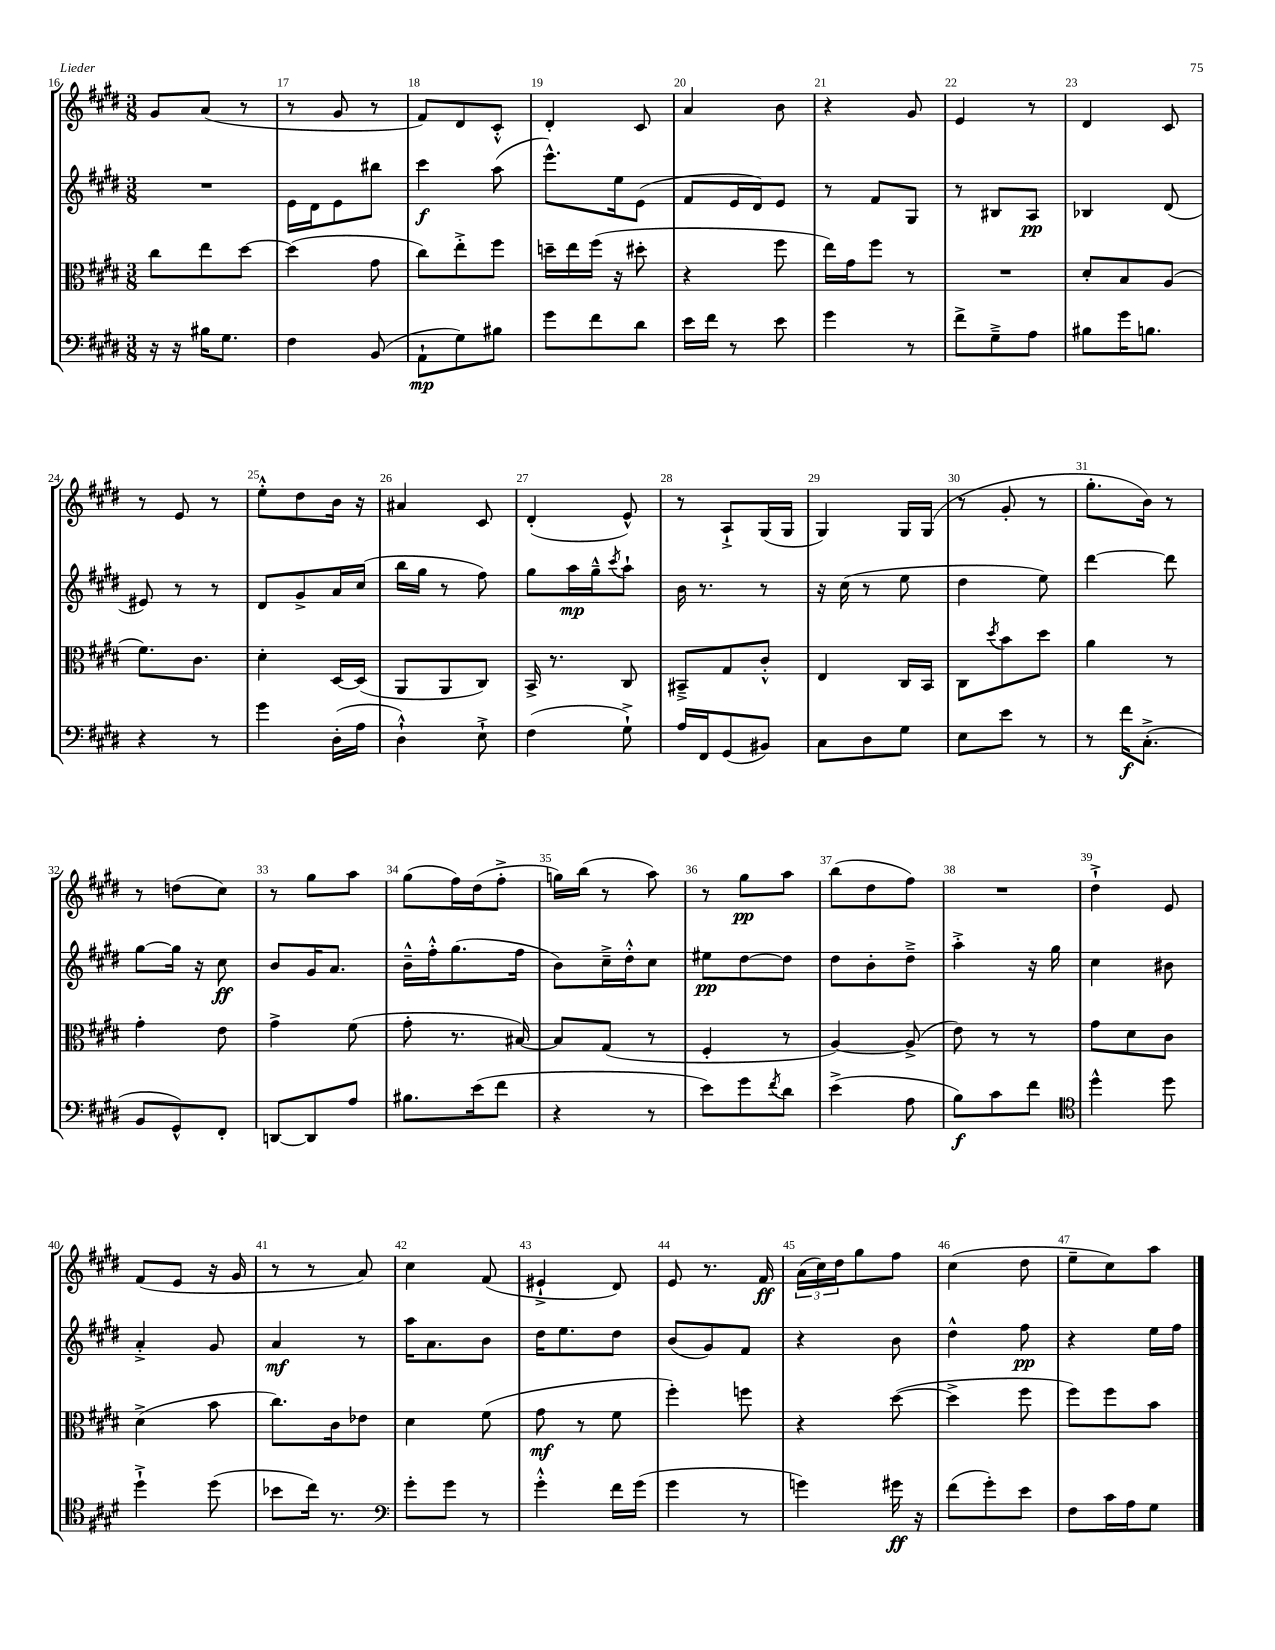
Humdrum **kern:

**kern	**kern	**kern	**kern
*staff4	*staff3	*staff2	*staff1
*clefF4	*clefC3	*clefG2	*clefG2
*k[f#c#g#d#]	*k[f#c#g#d#]	*k[f#c#g#d#]	*k[f#c#g#d#]
*M3/8	*M3/8	*M3/8	*M3/8
16r	8cc#\L	4.r	8g#/L
16r	.	.	.
16B#\LK	8ee\	.	(8a/J
8.G#\J	.	.	.
.	[8dd#\J	.	8r
=	=	=	=
4F#\	(4dd#\]	16e\LL	8r
.	.	16d#\J	.
.	.	8e\	8g#/
(8BB/	8g#\	8bb#\J	8r
=	=	=	=
8AA`\L	8cc#\L)	4ccc#\	8f#/L)
8G#\)	8ee'^\	.	8d#/
8B#\J	8ff#\J	(8aa\	8c#'^^/J
=	=	=	=
8g#\L	16dd~\LL	8.eee^^\L)	4d#'/
.	16ee\	.	.
8f#\	(16ff#\JJ	.	.
.	16r	16ee\k	.
8d#\J	8dd#'\	(8e\J	8c#/
=	=	=	=
16e\LL	4r	8f#/L	4a/
16f#\JJ	.	.	.
8r	.	16e/L	.
.	.	16d#/J)	.
8e\	8ff#\	8e/J	8b\
=	=	=	=
4g#\	16ee\LL)	8r	4r
.	16g#\J	.	.
.	8ff#\J	8f#/L	.
8r	8r	8G#/J	8g#/
=	=	=	=
8f#^\L	4.r	8r	4e/
8G#~^\	.	8B#/L	.
8A\J	.	8A/J	8r
=	=	=	=
8B#\L	8d#'/L	4B-/	4d#/
16g#\K	8B/	.	.
8.B\J	.	.	.
.	(8A/J	(8d#/	8c#/
=	=	=	=
4r	8.f#\L)	8e#/)	8r
.	.	8r	8e/
.	8.c#\J	.	.
8r	.	8r	8r
=	=	=	=
4g#\	4d#'\	8d#/L	8ee'^^\L
.	.	8g#^/	8dd#\
(16D#'\LL	[16D#/LL	16a/L	16b\Jk
16A\JJ	(16D#/]JJ	(16cc#/JJ	16r
=	=	=	=
4D#`^^\)	8AA/L	16bb\LL	4a#/
.	.	16gg#\JJ	.
.	8AA/	8r	.
8E`^\	8C#/J)	8ff#\)	8c#/
=	=	=	=
(4F#\	16BB^/	8gg#\L	(4d#'/
.	8.r	.	.
.	.	16aa\L	.
.	.	16gg#~^^\J	.
.	.	8qccc#/	.
8G#`^\)	8C#/	8aa`\J	8e^^/)
=	=	=	=
16A/LL	8BB#~^/L	16b\	8r
16FF#/J	.	8.r	.
(8GG#/	8G#/	.	8A`^/L
8BB#/J)	8c#'^^/J	8r	(16G#/L
.	.	.	16G#/JJ
=	=	=	=
8C#\L	4E/	16r	4G#/)
.	.	(16cc#\	.
8D#\	.	8r	.
8G#\J	16C#/LL	8ee\	16G#/LL
.	16BB/JJ	.	(16G#/JJ
=	=	=	=
8E\L	8C#\L	4dd#\	8r
.	8qdd#/	.	.
8e\J	8b\	.	8g#'/
8r	8dd#\J	8ee\)	8r
=	=	=	=
8r	4a\	[4ddd#\	8.gg#'\L
16f#\LK	.	.	.
(8.C#'^\J	.	.	16b\Jk)
.	8r	8ddd#\]	8r
=	=	=	=
8BB/L	4g#'\	[8gg#\L	8r
8GG#^^/)	.	16gg#\]Jk	(8dd\L
.	.	16r	.
8FF#'/J	8e\	8cc#\	8cc#\J)
=	=	=	=
[8DD/L	4g#^\	8b/L	8r
8DD/]	.	16g#/K	8gg#\L
.	.	8.a/J	.
8A/J	(8f#\	.	8aa\J
=	=	=	=
8.B#\L	8g#'\	16b~^^\LL	(8gg#\L
.	.	16ff#'^^\J	.
.	8.r	(8.gg#\	16ff#\L)
(16e\k	.	.	(16dd#\J
8f#\J	.	.	8ff#'^\J
.	[16B#/)	16ff#\Jk	.
=	=	=	=
4r	8B#/]L	8b\L)	16gg\LL)
.	.	.	(16bb\JJ
.	(8G#/J	16cc#~^\L	8r
.	.	16dd#'^^\J	.
8r	8r	8cc#\J	8aa\)
=	=	=	=
8e\L)	4F#'/	8ee#\L	8r
8g#\	.	[8dd#\	8gg#\L
8qf#/	.	.	.
8d#\J	8r	8dd#\]J	8aa\J
=	=	=	=
(4e^\	[4A/)	8dd#\L	(8bb\L
.	.	8b'\	8dd#\
8A\	(8A^/]	8dd#~^\J	8ff#\J)
=	=	=	=
8B\L)	8e\)	4aa'^\	4.r
8c#\	8r	.	.
8f#\J	8r	16r	.
.	.	16gg#\	.
=	=	=	=
*clefC4	*	*	*
4dd#^^\	8g#\L	4cc#\	4dd#`^\
.	8d#\	.	.
8dd#\	8c#\J	8b#\	8e/
=	=	=	=
4dd#`^\	(4d#^\	4a'^/	(8f#/L
.	.	.	8e/J
(8dd#\	8b\	8g#/	16r
.	.	.	16g#/
=	=	=	=
8b-\L	8.cc#\L)	4a/	8r
16cc#\Jk)	.	.	8r
8.r	16c#\k	.	.
.	8e-\J	8r	8a/)
=	=	=	=
*clefF4	*	*	*
8g#'\L	4d#\	16aa\LK	4cc#\
.	.	8.a\	.
8g#\J	.	.	.
8r	(8f#\	8b\J	(8f#/
=	=	=	=
4g#'^^\	8g#\	16dd#\LK	4e#`^/
.	.	8.ee\	.
.	8r	.	.
16f#\LL	8f#\	8dd#\J	8d#/)
(16g#\JJ	.	.	.
=	=	=	=
4g#\	4ff#'\)	(8b/L	8e/
.	.	8g#/)	8.r
8r	8ff\	8f#/J	.
.	.	.	16f#/
=	=	=	=
4g\)	4r	4r	(24a\LL
.	.	.	24cc#\)
.	.	.	24dd#\J
.	.	.	8gg#\
16g#\	([8dd#\	8b\	8ff#\J
16r	.	.	.
=	=	=	=
(8f#\L	4dd#^\]	4dd#^^\	(4cc#\
8g#'\)	.	.	.
8e\J	8ff#\	8ff#\	8dd#\
=	=	=	=
8F#\L	8ff#\L)	4r	8ee~\L
16c#\L	8ff#\	.	8cc#\)
16A\J	.	.	.
8G#\J	8b\J	16ee\LL	8aa\J
.	.	16ff#\JJ	.
==	==	==	==
*-	*-	*-	*-
